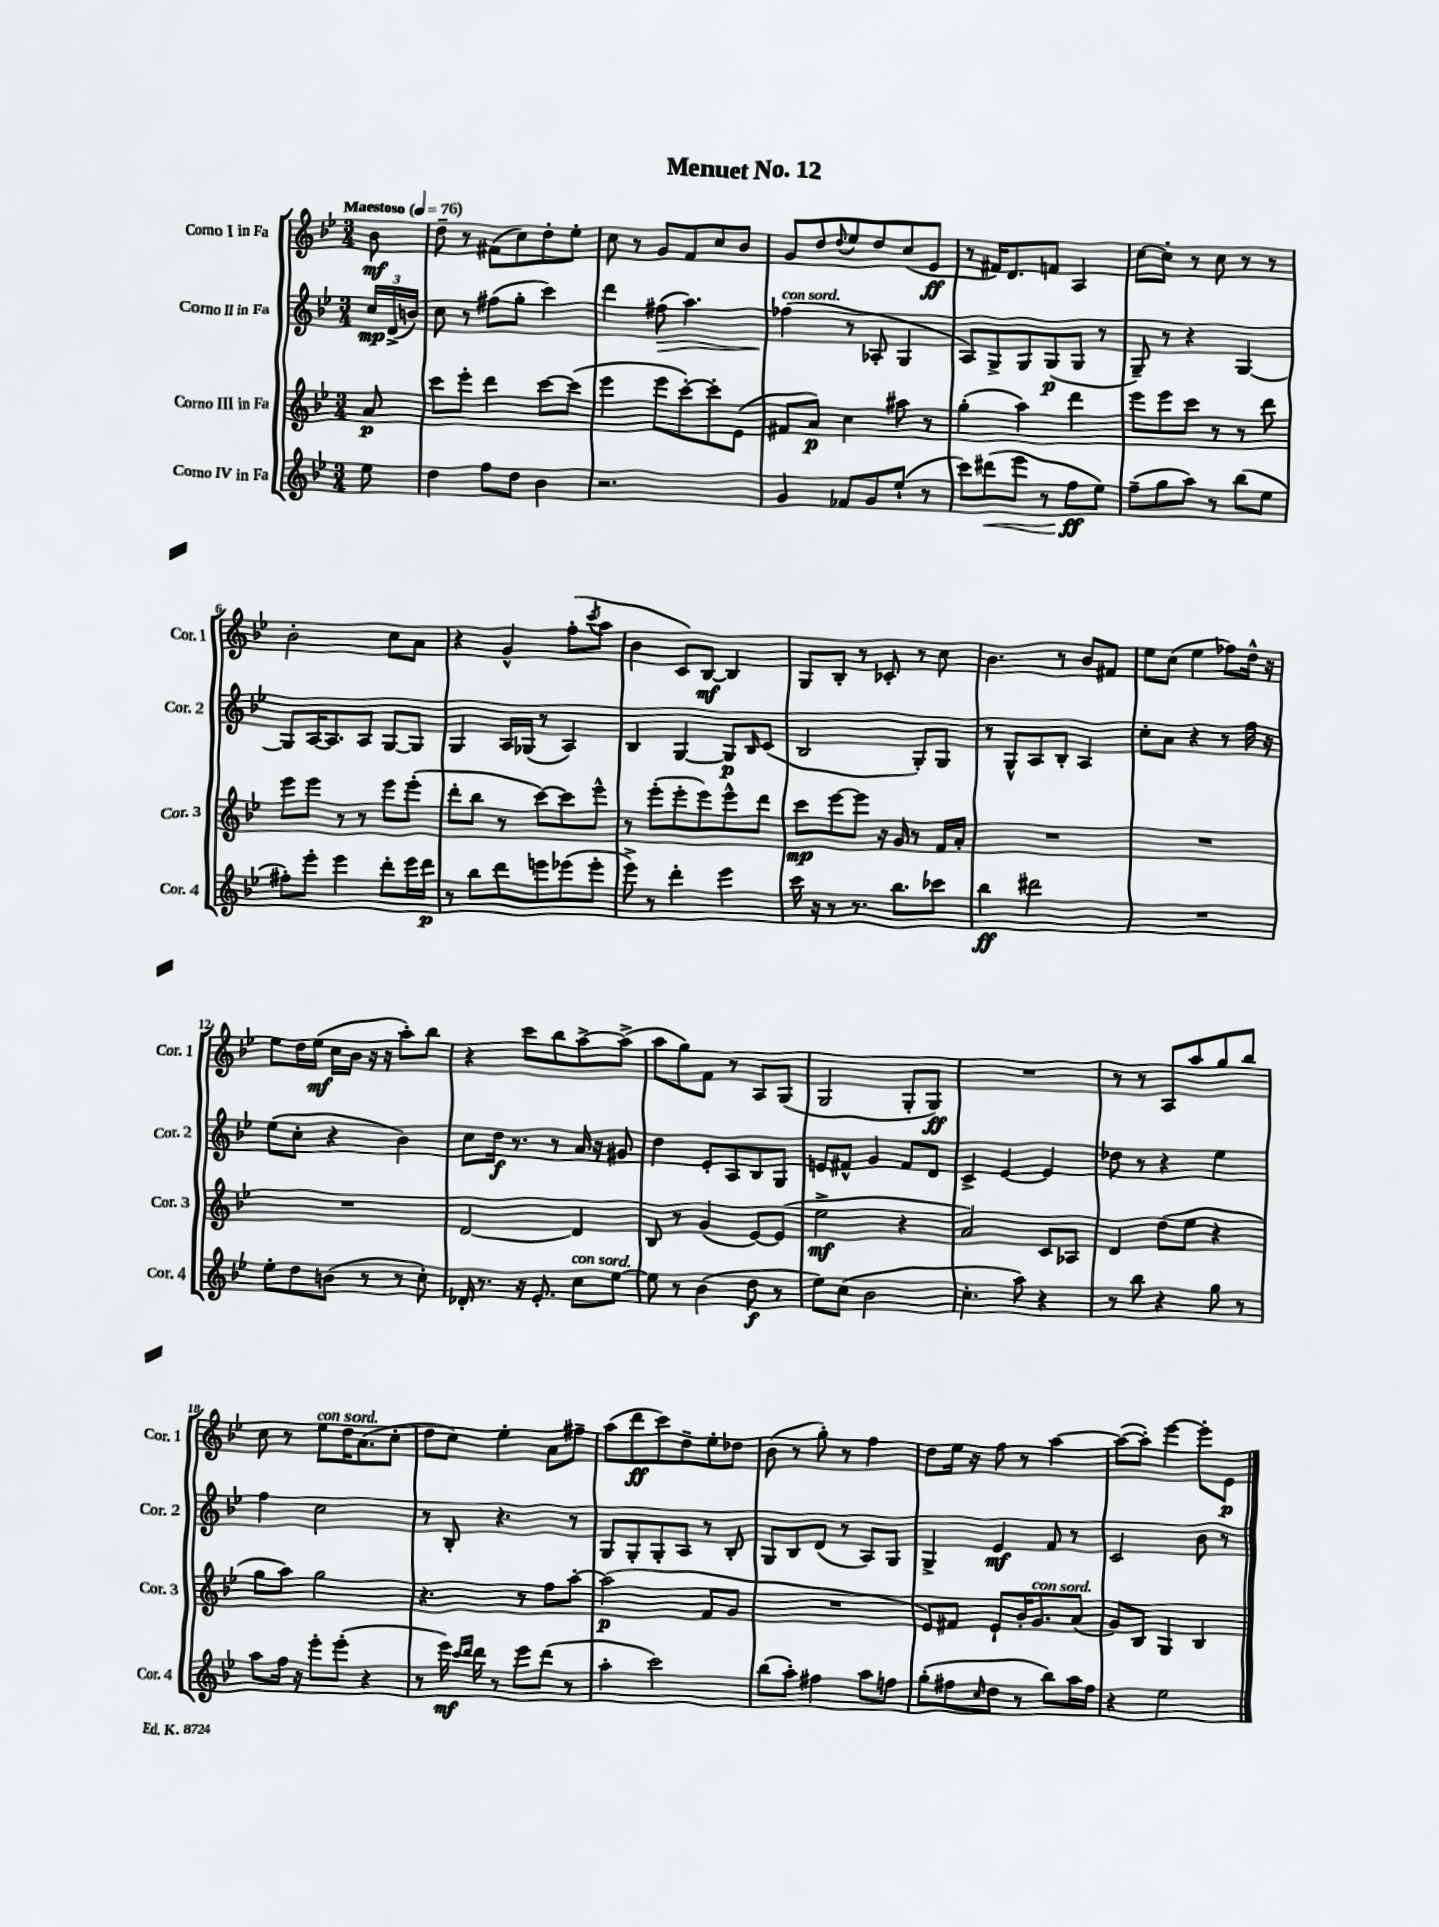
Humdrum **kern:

**kern	**kern	**kern	**kern
*staff4	*staff3	*staff2	*staff1
*clefG2	*clefG2	*clefG2	*clefG2
*k[b-e-]	*k[b-e-]	*k[b-e-]	*k[b-e-]
*M3/4	*M3/4	*M3/4	*M3/4
*MM76	*MM76	*MM76	*MM76
8ee-	8a	24cc	8b-
.	.	(24d^	.
.	.	24b)	.
=	=	=	=
4dd	8ccc	8cc	8dd~
.	8eee-'	8r	8r
8ff	4ddd	(8ff#	(8f#
8dd	.	8gg'	8cc)
4b-	[8ccc	4ccc)	8dd'
.	(8ccc]	.	8ee-'
=	=	=	=
2.r	4eee-	4ddd	8cc
.	.	.	8r
.	8eee-	(8ff#	8g
.	[8ccc')	4.aa)	8f
.	8ccc']	.	8cc
.	(8e-	.	8b-
=	=	=	=
4g	8f#	(4ff-	8g
.	8a)	.	8dd
.	.	.	8qqdd
8f-	4cc	8r	8ee-
8g	.	8A-'	8dd
(8ee-`	8aa#	4G	(8cc
8r	8r	.	8e-
=	=	=	=
8ccc)	(4gg'	8A)	8r
(8ddd#	.	8G^	16f#)
.	.	.	8.d
8eee-	4aa)	8G	.
8r	.	(8G	8f
8ff	4ddd	8G	4A
8ee-)	.	8r	.
=	=	=	=
(8ff~	8eee-	8G~)	[8cc
8gg	8eee-	8r	8cc']
8aa)	8ccc	4r	8r
8r	8r	.	8cc
(8bb-	8r	[4G	8r
8ee-	8ddd	.	8r
=	=	=	=
8ff#')	8eee-	8G]	2b-'
8eee-'	8eee-	[16A	.
.	.	8.A]	.
4eee-	8r	.	.
.	8r	8A	.
8ddd'	8eee-	[8G	8cc
16eee-	(8eee-'	8G]	8a
16ddd	.	.	.
=	=	=	=
8r	8ddd'	4G	4r
8bb-	8bb-	.	.
8ddd	8r	16A	4g^^
.	.	(16G-	.
8eee	[8ccc)	8r	.
(8eee-	8ccc]	4A)	(8ff'
.	.	.	8qccc
8eee-'	8eee-^^	.	8aa
=	=	=	=
8eee-^)	8r	4B-	4b-
8r	(8eee-'	.	.
4ddd'	8eee-'	[4G	8c)
.	8eee-)	.	[8B-
4eee-	8eee-^^	8G]	4B-]
.	.	16qqB-	.
.	8ddd	(8c	.
=	=	=	=
16ccc	8ccc	2B-	8G
16r	.	.	.
8r	[8eee-	.	8B-'
8.r	8eee-]	.	8r
.	16r	.	8c-'
8.bb-	16g	.	.
.	8r	8G')	8r
8ccc-	16f	8G	8cc
.	16a'	.	.
=	=	=	=
4bb-	2.r	8r	4.b-
.	.	8G^^	.
2ddd#	.	8A	.
.	.	8B-'	8r
.	.	4A	8b-
.	.	.	8f#
=	=	=	=
2.r	2.r	8cc'	8ee-
.	.	8a	(8cc
.	.	4r	4ee-
.	.	8r	8ff-)
.	.	16ff	16dd^^
.	.	16r	16r
=	=	=	=
8ee-'	2.r	(8ee-	8ee-
8dd	.	8cc'	16dd
.	.	.	(16ee-
(8b	.	4r	16cc
.	.	.	16b-
8r	.	.	16r
.	.	.	16r
8r	.	4b-)	8aa')
8cc')	.	.	8bb-
=	=	=	=
16d-'	[2d	8cc	4r
8.r	.	.	.
.	.	16dd	.
.	.	8.r	.
16r	.	.	8ccc
8.e-'	.	.	.
.	.	8r	8bb-
8cc	4d]	16a	[8aa^
.	.	16r	.
[8ee-	.	8g#	(8aa^]
=	=	=	=
8ee-]	8B-	4dd	8aa
8r	8r	.	8gg)
(4b-	(4g	8e-'	8f
.	.	8A	8r
8dd	[8e-)	8B-	8A
8r	(8e-]	8G	(8G
=	=	=	=
8ee-)	2ee-^	8e	2G
(8cc	.	8f#^^	.
2b-	.	4g	.
.	4r	8f#	8G'
.	.	8d	8G)
=	=	=	=
4.cc'	2a)	4c^	2.r
.	.	[4e-	.
8aa)	.	.	.
4r	8c	4e-]	.
.	8A-	.	.
=	=	=	=
8r	4d	8dd-	8r
8bb-	.	8r	8r
4r	(8dd	4r	8A
.	8ee-	.	8aa
8gg	4r	4ee-	8gg
8r	.	.	8bb-
=	=	=	=
8aa	8gg	4ff	8cc
16ff	8aa)	.	8r
16r	.	.	.
8eee-'	2gg	2cc	8ee-
(8eee-'	.	.	16dd
.	.	.	(8.a
4r	.	.	.
.	.	.	8cc'
=	=	=	=
8r	4.r	8r	8dd
16eee-)	.	8B-'	8cc)
16qqccc	.	.	.
16qqddd	.	.	.
16ddd	.	.	.
8r	.	4.r	4ee-'
8eee-	8r	.	.
(8ddd	8ff	.	8a
8r	[8aa'	8r	8ff#~
=	=	=	=
4aa'	(2aa]	8G	(8aa
.	.	8G'	8ddd
2ccc)	.	8G'	8ccc)
.	.	8A	8dd~
.	8f	8r	8ee-'
.	8g	8B-'	8dd-
=	=	=	=
(8bb-	2.r	8G	(8b-
8aa')	.	8B-	8r
4ff#	.	(8d	8gg')
.	.	8r	8r
8aa	.	8A)	4ff
8ff	.	8G	.
=	=	=	=
(8gg'	8e-)	4G^	8dd
8ff#	8f#	.	16ee-
.	.	.	16r
16qqcc	.	.	.
8dd	8e-`	4e-	8ff
8r	16b-'	.	8r
.	8.g	.	.
8bb-)	.	8f	[4aa
16aa	(8a	8r	.
16ff#	.	.	.
=	=	=	=
4r	8g)	2c	(8aa_
.	8B-	.	8aa'])
2ee-	4G	.	[4eee-
.	4B-	8b-	8eee-']
.	.	8r	8e-
==	==	==	==
*-	*-	*-	*-
